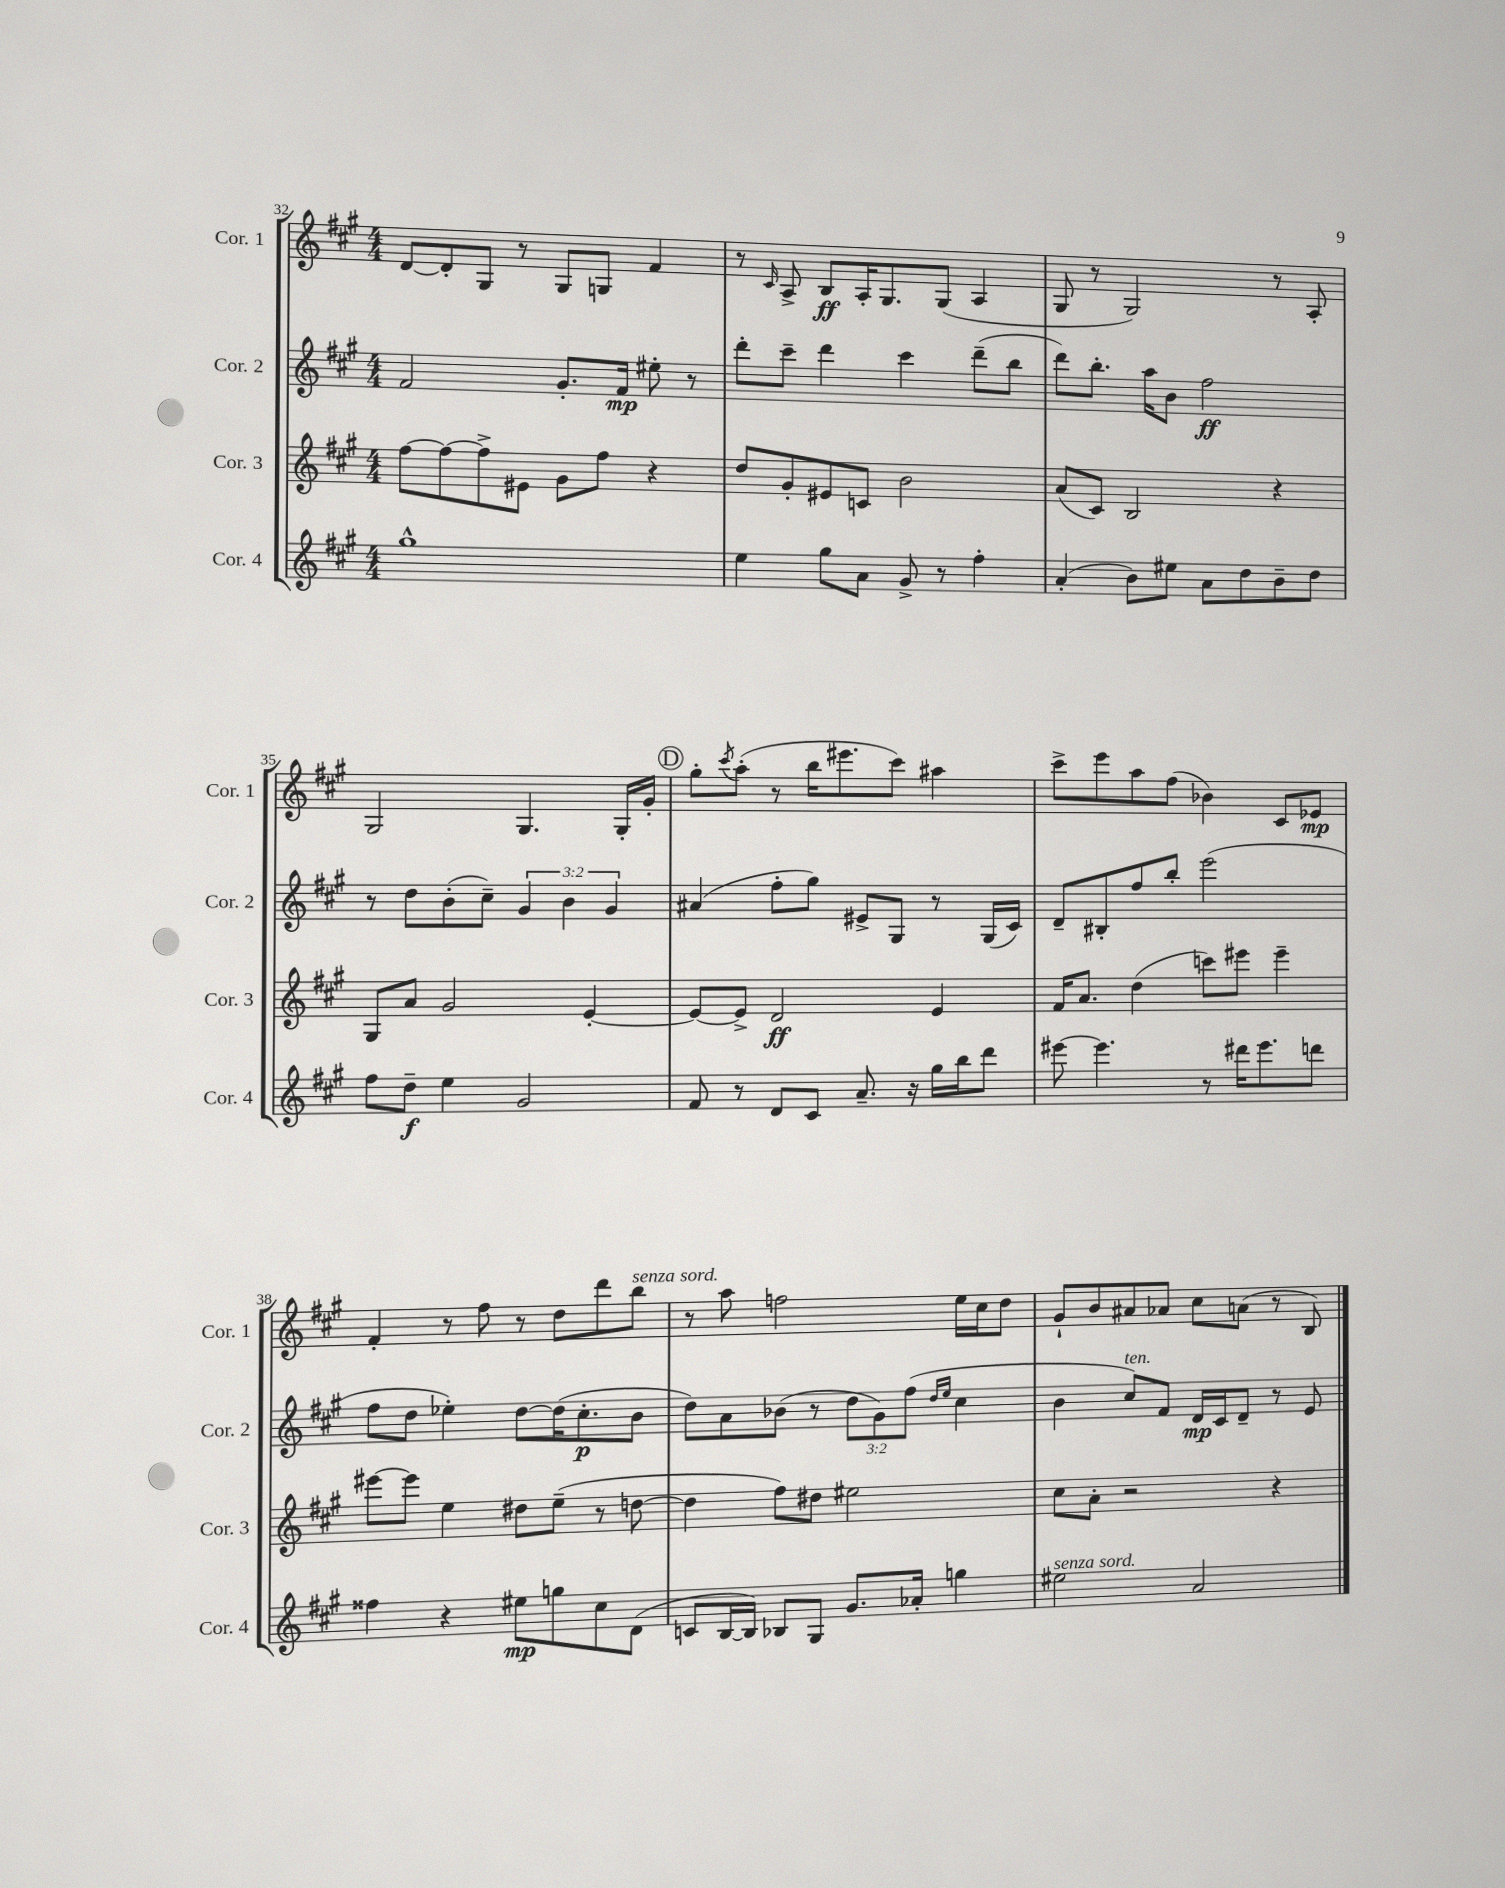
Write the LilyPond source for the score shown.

<<
\new StaffGroup <<
\new Staff = "s0" \with { instrumentName = "Cor. 1" shortInstrumentName = "Cor. 1" } {
    \clef treble \key a \major \numericTimeSignature \time 4/4
    d'8~ d'8-. gis8 r8 gis8 g8 fis'4 |
    r8 \grace { cis'16 } a8-> b8\ff a16-. gis8. gis8( a4 |
    gis8 r8 gis2) r8 a8-. |
    gis2 gis4. gis16-. gis'16-. |
    \mark \markup { \circle "D" } gis''8-. \acciaccatura { cis'''8 } a''8-.( r8 b''16 eis'''8. cis'''8) ais''4 |
    cis'''8-> e'''8 a''8 fis''8( bes'4) cis'8 ees'8\mp |
    fis'4-. r8 fis''8 r8 d''8 d'''8 b''8^\markup { \italic "senza sord." } |
    r8 a''8 f''2 e''16 cis''16 d''8 |
    gis'8-! b'8 ais'8 aes'8 cis''8 a'8( r8 b8) \bar "|." |
}
\new Staff = "s1" \with { instrumentName = "Cor. 2" shortInstrumentName = "Cor. 2" } {
    \clef treble \key a \major \numericTimeSignature \time 4/4 \override Staff.TupletNumber.text = #tuplet-number::calc-fraction-text
    fis'2 gis'8.-. fis'16\mp eis''8-. r8 |
    d'''8-. cis'''8-- d'''4 cis'''4 d'''8--( b''8 |
    d'''8) b''8.-. a''16 b'8 fis''2\ff |
    r8 d''8 b'8-.( cis''8--) \tuplet 3/2 { gis'4 b'4 gis'4 } |
    \mark \markup { \circle "D" } ais'4( fis''8-. gis''8) eis'8-> gis8 r8 gis16( cis'16) |
    d'8-- bis8-. fis''8 b''8-. e'''2( |
    fis''8 d''8 ees''4-.) d''8~ d''16( cis''8.-.\p b'8 |
    d''8) a'8 bes'8( r8 \tuplet 3/2 { d''8 gis'8) fis''8( } \grace { d''16 e''16 } cis''4 |
    b'4 cis''8^\markup { \italic "ten." }) fis'8 d'16\mp cis'16 d'8-- r8 e'8 \bar "|." |
}
\new Staff = "s2" \with { instrumentName = "Cor. 3" shortInstrumentName = "Cor. 3" } {
    \clef treble \key a \major \numericTimeSignature \time 4/4
    fis''8~ fis''8~ fis''8-> eis'8 gis'8 fis''8 r4 |
    d''8 gis'8-. eis'8 c'8 b'2 |
    a'8( cis'8) b2 r4 |
    gis8 a'8 gis'2 e'4~-. |
    \mark \markup { \circle "D" } e'8~ e'8-> d'2\ff e'4 |
    fis'16 a'8. d''4( c'''8) eis'''8 eis'''4-- |
    eis'''8~ eis'''8 e''4 dis''8 e''8--( r8 d''8~ |
    d''4 fis''8) dis''8 eis''2 |
    cis''8 a'8-. r2 r4 \bar "|." |
}
\new Staff = "s3" \with { instrumentName = "Cor. 4" shortInstrumentName = "Cor. 4" } {
    \clef treble \key a \major \numericTimeSignature \time 4/4
    gis''1-^ |
    e''4 gis''8 a'8 gis'8-> r8 fis''4-. |
    a'4-.( b'8) eis''8 a'8 d''8 b'8-- d''8 |
    fis''8 d''8--\f e''4 gis'2 |
    \mark \markup { \circle "D" } fis'8 r8 d'8 cis'8 a'8.-- r16 gis''16 b''16 d'''8 |
    eis'''8~ eis'''4. r8 dis'''16 eis'''8. d'''8 |
    fisis''4 r4 eis''8\mp g''8 cis''8 d'8( |
    c'8 b16~ b16) bes8 gis8 gis'8. aes'16-. g''4 |
    eis''2^\markup { \italic "senza sord." } a'2 \bar "|." |
}
>>
>>
\layout { \context { \Score currentBarNumber = #32 } }
